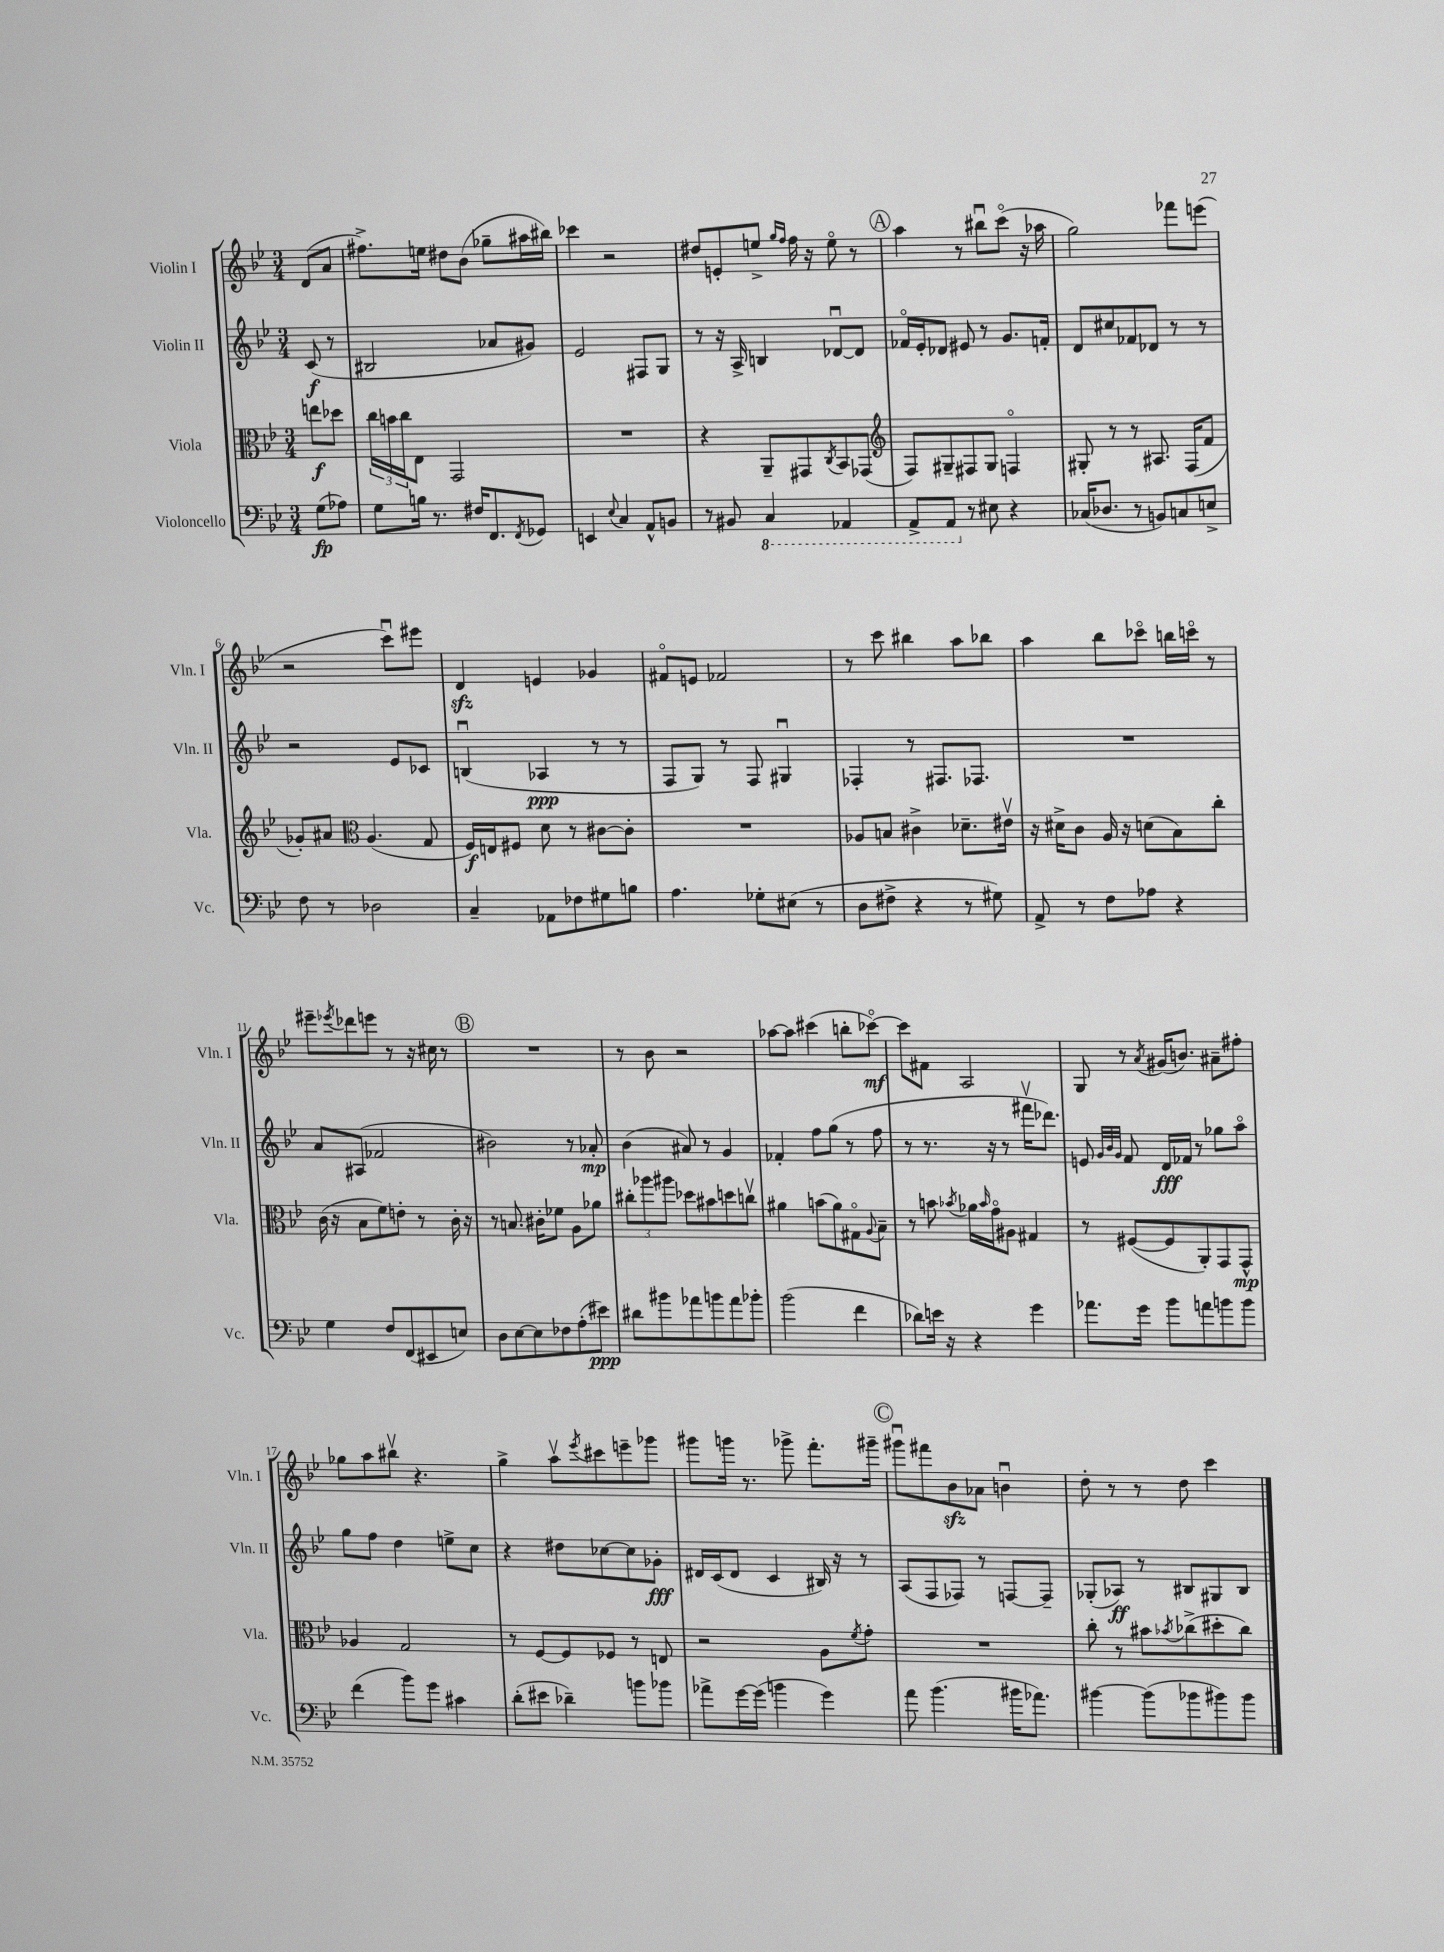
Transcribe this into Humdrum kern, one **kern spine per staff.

**kern	**dynam	**kern	**dynam	**kern	**dynam	**kern	**dynam
*part4	*part4	*part3	*part3	*part2	*part2	*part1	*part1
*staff4	*staff4	*staff3	*staff3	*staff2	*staff2	*staff1	*staff1
*I"Violoncello	*	*I"Viola	*	*I"Violin II	*	*I"Violin I	*
*I'Vc.	*	*I'Vla.	*	*I'Vln. II	*	*I'Vln. I	*
*clefF4	*	*clefC3	*	*clefG2	*	*clefG2	*
*k[b-e-]	*	*k[b-e-]	*	*k[b-e-]	*	*k[b-e-]	*
*M3/4	*	*M3/4	*	*M3/4	*	*M3/4	*
=	=	=	=	=	=	=	=
(8G\L	fp	8een\L	f	(8c/	f	(8d/L	.
8A-X\J)	.	8dd-X\J	.	8r	.	8a/J	.
=1	=1	=1	=1	=1	=1	=1	=1
8G\L	.	24cc\LL	.	2B#X/	.	8.ff#X^\L)	.
.	.	24bn\	.	.	.	.	.
.	.	24cc\J	.	.	.	.	.
16Bn\Jk	.	8E-\J	.	.	.	.	.
8.r	.	.	.	.	.	16een\Jk	.
.	.	2GG/	.	.	.	8dd#X\L	.
16F#X/KL	.	.	.	.	.	(8b-\J	.
8.FF/	.	.	.	.	.	.	.
.	.	.	.	8a-X/L	.	8gg-X~\L	.
8qFF/	.	.	.	.	.	.	.
8GG-X/J	.	.	.	8g#X/J)	.	16aa#X\L	.
.	.	.	.	.	.	16bb#X\JJ)	.
=2	=2	=2	=2	=2	=2	=2	=2
4EEn/	.	2.r	.	2e-/	.	4ccc-X\	.
8qqE-/	.	.	.	.	.	.	.
4C/	.	.	.	.	.	2r	.
8AA^^/L	.	.	.	8F#X/L	.	.	.
8BBn/J	.	.	.	8G/J	.	.	.
=3	=3	=3	=3	=3	=3	=3	=3
8r	.	4r	.	8r	.	8dd#X/L	.
8BB#X/	.	.	.	16r	.	8en'/	.
.	.	.	.	16A^/	.	.	.
*8ba	*	*	*	*	*	*	*
4CC/	.	8AA~/L	.	4Bn/	.	8een^/J	.
.	.	.	.	.	.	16qqgg/LL	.
.	.	.	.	.	.	16qqff/JJ	.
.	.	8GG#X/	.	.	.	16ff\	.
.	.	.	.	.	.	16r	.
.	.	8qC/	.	.	.	.	.
4AAA-X/	.	8BB-/	.	[8d-Xu/L	.	8ee\	.
.	.	(8GG-X/J	.	8d-/J]	.	8r	.
!!LO:REH:place=s1:t=A
=4	=4	=4	=4	=4	=4	=4	=4
*	*	*clefG2	*	*	*	*	*
8AAA^/L	.	8F/L)	.	16f-X/LL	.	4aa\	.
.	.	.	.	16e-'/J	.	.	.
8AAA/J	.	8G#X~/	.	8d-X/J	.	.	.
*X8ba	*	*	*	*	*	*	*
8r	.	8F#X/	.	8e#X/	.	8r	.
8E#X\	.	8G#/J	.	8r	.	8bb#Xu\L	.
4r	.	4Fn/	.	8.g/L	.	(8ccc\J	.
.	.	.	.	.	.	16r	.
.	.	.	.	16fn'/Jk	.	16aa-X\	.
=5	=5	=5	=5	=5	=5	=5	=5
(16C-X/KL	.	8G#X'/	.	8d/L	.	2gg\)	.
8.D-X/J	.	.	.	.	.	.	.
.	.	8r	.	8cc#X/	.	.	.
8r	.	8r	.	8f-X/	.	.	.
8BBn/L)	.	8.A#X/	.	8d-X/J	.	.	.
8Cn/	.	.	.	8r	.	8fff-X\L	.
.	.	(16F/KL	.	.	.	.	.
8En^/J	.	8f/J	.	8r	.	(8eeen\J	.
!!LO:LB:g=z
=6	=6	=6	=6	=6	=6	=6	=6
8F\	.	8g-X'/L)	.	2r	.	2r	.
8r	.	8a#X/J	.	.	.	.	.
*	*	*clefC3	*	*	*	*	*
2D-X\	.	(4.A/	.	.	.	.	.
.	.	.	.	8e-/L	.	8cccu\L)	.
.	.	8G/	.	8c-X/J	.	8eee#X\J	.
=7	=7	=7	=7	=7	=7	=7	=7
4C~/	.	16F/LL)	f	(4Bnu/	.	4dzz/	.
.	.	16En/J	.	.	.	.	.
.	.	8F#X/J	.	.	.	.	.
8AA-X\L	.	8d\	.	4A-X/	ppp	4en/	.
8F-X\	.	8r	.	.	.	.	.
8G#X\	.	[8c#X\L	.	8r	.	4g-X/	.
8Bn\J	.	8c#'\J]	.	8r	.	.	.
=8	=8	=8	=8	=8	=8	=8	=8
4.A\	.	2.r	.	8F/L	.	8f#X/L	.
.	.	.	.	8G/J)	.	8en/J	.
.	.	.	.	8r	.	2f-X/	.
8G-X'\L	.	.	.	8F/	.	.	.
(8E#X\J	.	.	.	4G#Xu/	.	.	.
8r	.	.	.	.	.	.	.
=9	=9	=9	=9	=9	=9	=9	=9
8D\L	.	8A-X/L	.	4F-X'/	.	8r	.
8F#X^\J	.	8Bn/J	.	.	.	8ccc\	.
4r	.	4c#X^\	.	8r	.	4bb#X\	.
.	.	.	.	8.F#X/L	.	.	.
8r	.	8.d-X~\L	.	.	.	8aa\L	.
.	.	.	.	8.F-X/J	.	.	.
8G#X\)	.	.	.	.	.	8bb-X\J	.
.	.	16e#Xv\Jk	.	.	.	.	.
=10	=10	=10	=10	=10	=10	=10	=10
8AA^/	.	16r	.	2.r	.	4aa\	.
.	.	16d#X^\KL	.	.	.	.	.
8r	.	8c\J	.	.	.	.	.
8F\L	.	16A/	.	.	.	8bb-\L	.
.	.	16r	.	.	.	.	.
8A-X\J	.	(8dn\L	.	.	.	8ccc-X\J	.
4r	.	8B-\)	.	.	.	16bbn\LL	.
.	.	.	.	.	.	16cccn\JJ	.
.	.	8cc'\J	.	.	.	8r	.
!!LO:LB:g=z
=11	=11	=11	=11	=11	=11	=11	=11
4G\	.	(16c\	.	8a/L	.	8eee#X~\L	.
.	.	16r	.	.	.	.	.
.	.	.	.	.	.	8qeee-X/	.
.	.	8B-\L	.	(8A#X/J	.	8ddd-X\	.
8F/L	.	8f\)	.	2f-X/	.	8eeen\J	.
(8FF/	.	8en'\J	.	.	.	8r	.
8EE#X/	.	8r	.	.	.	16r	.
.	.	.	.	.	.	16cc#X\	.
8En/J)	.	16c'\	.	.	.	8r	.
.	.	16r	.	.	.	.	.
!!LO:REH:place=s1:t=B
=12	=12	=12	=12	=12	=12	=12	=12
8D\L	.	8r	.	2b#X\)	.	2.r	.
[8E-\	.	8.Bn/	.	.	.	.	.
8E-\]	.	.	.	.	.	.	.
.	.	16c#X'\KL	.	.	.	.	.
8F-X\	.	8f-X\J	.	.	.	.	.
(8A'\	.	8A\L	.	8r	.	.	.
8e#X\J)	ppp	8a-X\J	.	8a-X'/	mp	.	.
=13	=13	=13	=13	=13	=13	=13	=13
8d#X\L	.	12cc#X'\L	.	(4b-\	.	8r	.
.	.	12aa-X\	.	.	.	.	.
8b#X\	.	.	.	.	.	8b-\	.
.	.	12aa#X\J	.	.	.	.	.
8a-X\	.	8dd-X\L	.	8a#X/)	.	2r	.
8bn\	.	8b#X\	.	8r	.	.	.
8a-\	.	8ddn\	.	4g/	.	.	.
8b-X'\J	.	8ccnv\J	.	.	.	.	.
=14	=14	=14	=14	=14	=14	=14	=14
(2b-\	.	4a#X\	.	4f-X'/	.	[8aa-X\L	.
.	.	.	.	.	.	8aa-\J]	.
.	.	(8bn\L	.	8ff\L	.	(4ccc#X\	.
.	.	8a#\)	.	(8gg\J	.	.	.
4f\	.	8G#X\	.	8r	.	8bbn'\L	.
.	.	8qqA/	.	.	.	.	.
.	.	8B-~\J	.	8ff\	.	[8ccc-X\J)	mf
=15	=15	=15	=15	=15	=15	=15	=15
8d-X\L)	.	8r	.	8r	.	8ccc-\L]	.
16en\Jk	.	8bn\	.	8.r	.	8f#X\J	.
16r	.	.	.	.	.	.	.
.	.	8qb-X/	.	.	.	.	.
4r	.	16a-X\LL	.	.	.	2A/	.
.	.	16qqb-/	.	.	.	.	.
.	.	16g\J	.	16r	.	.	.
.	.	8A#X\J	.	8r	.	.	.
4g\	.	4G#X/	.	16fff#Xv\KL	.	.	.
.	.	.	.	8.ddd-X\J)	.	.	.
=16	=16	=16	=16	=16	=16	=16	=16
8.a-X\L	.	8r	.	8en/	.	8G/	.
.	.	.	.	32qqg/LLL	.	.	.
.	.	.	.	32qqb-/	.	.	.
.	.	.	.	32qqg/JJJ	.	.	.
.	.	([8F#X/L	.	8f/	.	8r	.
16g\Jk	.	.	.	.	.	.	.
.	.	.	.	.	.	8qa/	.
8b-\L	.	8F#/]	.	16d/LL	fff	(16g#X/KL	.
.	.	.	.	16f-X/JJ	.	8.bn/J)	.
8an\	.	8AA'/)	.	8r	.	.	.
8bn\	.	8GG/	.	8gg-X\L	.	8a#X~\L	.
8b\J	.	8GG^^/J	mp	8aa\J	.	8ff#X'\J	.
!!LO:LB:g=z
=17	=17	=17	=17	=17	=17	=17	=17
(4f\	.	4A-X/	.	8gg\L	.	8gg-X\L	.
.	.	.	.	8ff\J	.	8aa\	.
8b-\L)	.	2G/	.	4dd\	.	8bb#Xv\J	.
8g\J	.	.	.	.	.	4.r	.
4c#X\	.	.	.	8een^\L	.	.	.
.	.	.	.	8cc\J	.	.	.
=18	=18	=18	=18	=18	=18	=18	=18
(8d'\L	.	8r	.	4r	.	4gg^\	.
8e#X\J	.	[8F/L	.	.	.	.	.
4d-X~\)	.	8F/]	.	8dd#X\L	.	8aav\L	.
.	.	.	.	.	.	8qeee-/	.
.	.	8F-X/J	.	[8cc-X\	.	8ccc#X\	.
8bn\L	.	8r	.	8cc-\]	.	8eeen~\	.
8b-X\J	.	8En/	.	8g-X'\J	fff	8ggg-X\J	.
=19	=19	=19	=19	=19	=19	=19	=19
8a-X^\L	.	2r	.	16d#X/LL	.	8ggg#X\L	.
.	.	.	.	(16c/J	.	.	.
[16g\L	.	.	.	8d#/J	.	16gggn\Jk	.
(16g\JJ]	.	.	.	.	.	8.r	.
4bn\	.	.	.	4c/	.	.	.
.	.	.	.	.	.	8ggg-X^\	.
4g\)	.	8A\L	.	16B#X/)	.	8.fff'\L	.
.	.	.	.	16r	.	.	.
.	.	8qf/	.	.	.	.	.
.	.	8g'\J	.	8r	.	.	.
.	.	.	.	.	.	16ggg#X~\Jk	.
!!LO:REH:place=s1:t=C
=20	=20	=20	=20	=20	=20	=20	=20
8a\	.	2.r	.	(8A/L	.	8ggg#Xu\L	.
(4.b-\	.	.	.	8F/	.	8fff#X\	.
.	.	.	.	8F-X/J)	.	8b-zz\	.
.	.	.	.	8r	.	8a-X\J	.
16b#X\KL	.	.	.	[8Fn/L	.	4bnu\	.
8.a-X\J)	.	.	.	.	.	.	.
.	.	.	.	8F~/J]	.	.	.
=21	=21	=21	=21	=21	=21	=21	=21
[4b#X\	.	8cc'\	.	(8G-X'/L	.	8dd'\	.
.	.	8r	.	8A-X/J)	ff	8r	.
(8b#\L]	.	8b#X\L	.	8r	.	8r	.
.	.	8qb-X/	.	.	.	.	.
8b-X\	.	(8cc-X^\	.	8B#X/L	.	8dd\	.
8b#X\)	.	8dd#X'\	.	8G#X/	.	4ccc\	.
8b#\J	.	8cc-\J)	.	8B#/J	.	.	.
==	==	==	==	==	==	==	==
*-	*-	*-	*-	*-	*-	*-	*-
